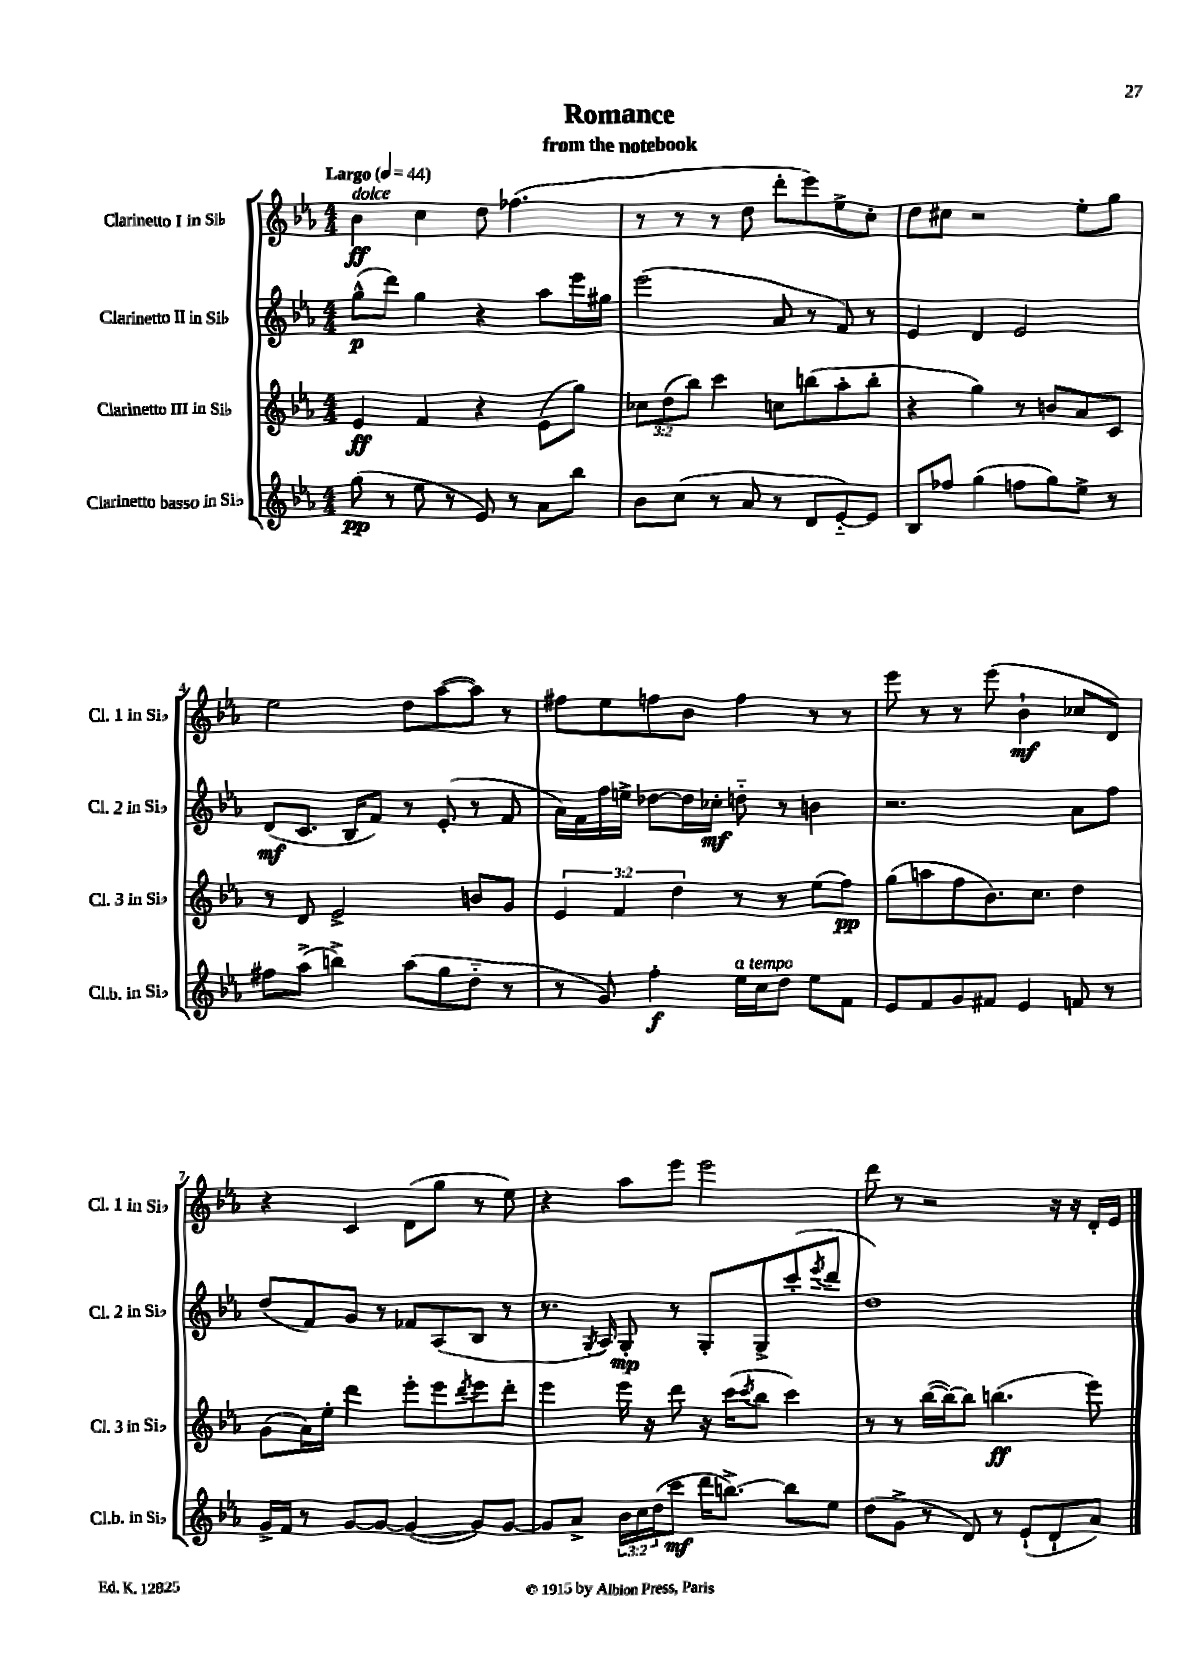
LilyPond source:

\header { title = "Romance" subtitle = "from the notebook" }
<<
\new StaffGroup <<
\new Staff = "s0" \with { instrumentName = "Clarinetto I in Sib" shortInstrumentName = "Cl. 1 in Sib" } {
    \clef treble \key ees \major \numericTimeSignature \time 4/4 \tempo "Largo" 4 = 44
    bes'4\ff^\markup { \italic "dolce" } c''4 d''8 fes''4.( |
    r8 r8 r8 d''8 d'''8-. ees'''8) ees''8-> c''8-. |
    d''8 cis''8 r2 ees''8-. g''8 |
    ees''2 d''8 aes''8~( aes''8) r8 |
    fis''8 ees''8 f''8 bes'8 f''4 r8 r8 |
    ees'''8 r8 r8 ees'''8( bes'4-!\mf ces''8 d'8) |
    r4 c'4 d'8( g''8 r8 ees''8) |
    r4 aes''8 ees'''8 ees'''2 |
    d'''8 r8 r2 r16 r16 d'16-. ees'16 \bar "|." |
}
\new Staff = "s1" \with { instrumentName = "Clarinetto II in Sib" shortInstrumentName = "Cl. 2 in Sib" } {
    \clef treble \key ees \major \numericTimeSignature \time 4/4
    g''8-^\p( d'''8) g''4 r4 aes''8 ees'''16 gis''16 |
    ees'''2( aes'8 r8 f'8) r8 |
    ees'4 d'4 ees'2 |
    d'8\mf( c'8. bes16 f'8) r8 ees'8-.( r8 f'8 |
    aes'16) f'16 f''16 e''16-> des''8~ des''16 ces''16-.\mf d''8-_ r8 b'4 |
    r2. aes'8 f''8 |
    d''8( f'8) g'8 r8 fes'8 aes8( bes8 r8 |
    r8. \acciaccatura { g8 } aes16) g8-.\mp r8 g8-. g8-> c'''8-.( \acciaccatura { ees'''8 } d'''8 |
    d''1) \bar "|." |
}
\new Staff = "s2" \with { instrumentName = "Clarinetto III in Sib" shortInstrumentName = "Cl. 3 in Sib" } {
    \clef treble \key ees \major \numericTimeSignature \time 4/4 \override Staff.TupletNumber.text = #tuplet-number::calc-fraction-text
    ees'4\ff f'4 r4 ees'8( g''8) |
    \tuplet 3/2 { ces''8 d''8( bes''8) } c'''4 c''8 b''8( aes''8-. b''8-. |
    r4 g''4) r8 b'8 aes'8 c'8 |
    r8 d'8 ees'2-> b'8 g'8 |
    \tuplet 3/2 { ees'4 f'4 d''4 } r8 r8 ees''8( f''8\pp) |
    g''8( a''8 f''8 bes'8.) c''8. d''4 |
    g'8( aes'16) ees''16-. d'''4 ees'''8-. ees'''8 \acciaccatura { d'''8 } ees'''8 d'''8-. |
    ees'''4 ees'''16 r16 d'''8 r16 c'''16( \acciaccatura { c'''8 } bes''8 c'''4) |
    r8 r8 bes''16~( bes''16~) bes''8 b''4.\ff( ees'''8) \bar "|." |
}
\new Staff = "s3" \with { instrumentName = "Clarinetto basso in Sib" shortInstrumentName = "Cl.b. in Sib" } {
    \clef treble \key ees \major \numericTimeSignature \time 4/4 \override Staff.TupletNumber.text = #tuplet-number::calc-fraction-text
    g''8\pp( r8 ees''8 r8 ees'8) r8 aes'8 bes''8 |
    bes'8 c''8( r8 aes'8 r8 d'8 ees'8~-_) ees'8 |
    bes8 fes''8 g''4( f''8 g''8) ees''8-> r8 |
    fis''8 aes''8->( b''4->) aes''8( g''8 d''8-_ r8 |
    r8 g'8) f''4-.\f ees''16^\markup { \italic "a tempo" } c''16 d''8 ees''8 f'8 |
    ees'8 f'8 g'8 fis'8 ees'4 f'8 r8 |
    g'16-> f'16 r8 g'8~ g'8~ g'4~( g'8) g'8~ |
    g'8 aes'8-> \tuplet 3/2 { bes'16 c''16 d''16( } c'''8\mf d'''16 b''8.~->) b''8 ees''8 |
    d''8( g'8-> r8 d'8) r8 ees'8-!( d'8-! aes'8) \bar "|." |
}
>>
>>
